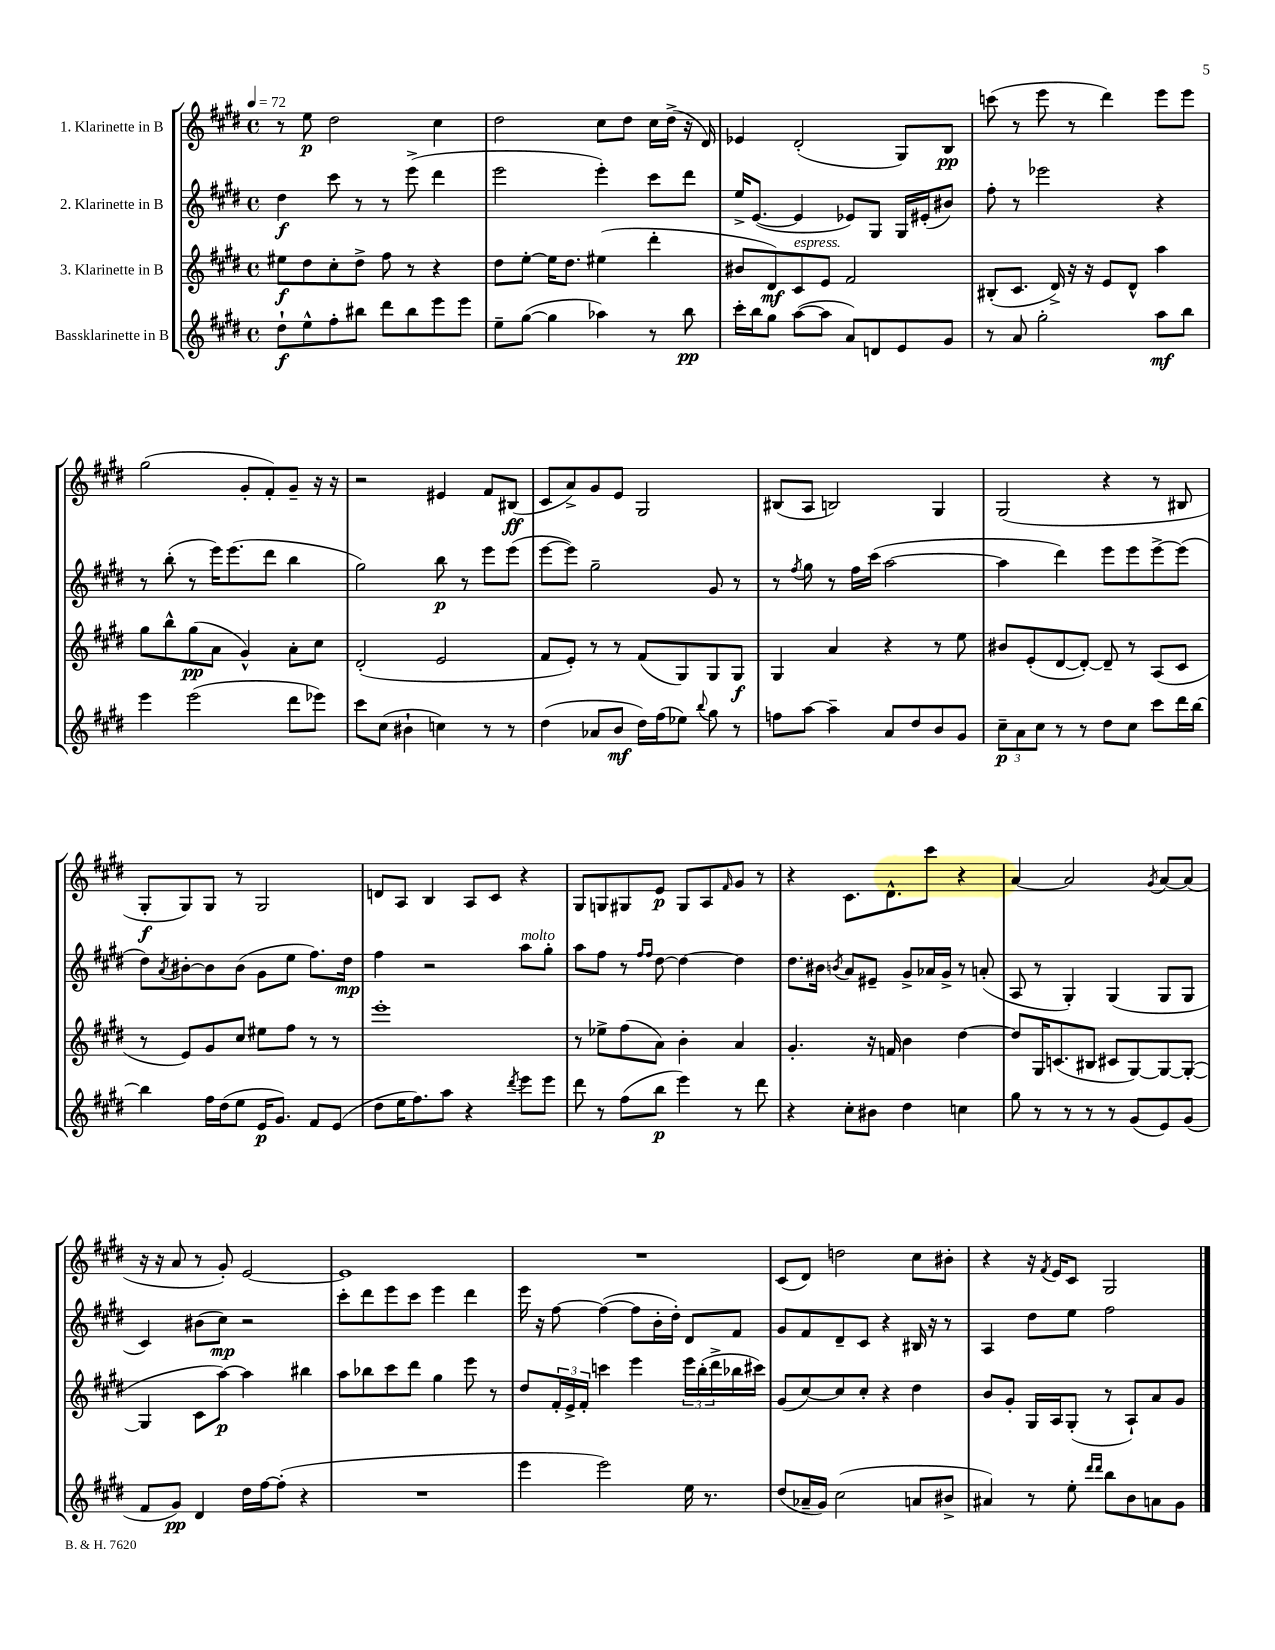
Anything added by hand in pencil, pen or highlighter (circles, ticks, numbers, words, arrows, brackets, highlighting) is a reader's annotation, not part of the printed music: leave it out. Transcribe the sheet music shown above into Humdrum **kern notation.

**kern	**kern	**kern	**kern
*staff4	*staff3	*staff2	*staff1
*clefG2	*clefG2	*clefG2	*clefG2
*k[f#c#g#d#]	*k[f#c#g#d#]	*k[f#c#g#d#]	*k[f#c#g#d#]
*M4/4	*M4/4	*M4/4	*M4/4
*met(c)	*met(c)	*met(c)	*met(c)
*MM72	*MM72	*MM72	*MM72
8dd#`	8ee#	4dd#	8r
8ee^^	8dd#	.	8ee
8ff#'	8cc#'	8ccc#	2dd#
8bb#	8dd#^	8r	.
8ddd#	8ff#	8r	.
8bb#	8r	(8eee^	.
8eee	4r	4ddd#	4cc#
8eee	.	.	.
=	=	=	=
8ee~	8dd#	2eee	2dd#
([8gg#	[8ee'	.	.
4gg#]	16ee]	.	.
.	8.dd#	.	.
4aa-)	(4ee#	4eee')	8cc#
.	.	.	8dd#
8r	4ddd#'	8ccc#	16cc#
.	.	.	(16dd#^
8bb	.	8ddd#	16r
.	.	.	16d#)
=	=	=	=
16ccc#'	8b#	16ee^	4e-
16bb	.	([8.e	.
8gg#	8d#)	.	.
([8aa	8c#	4e]	(2d#'
8aa]	8e	.	.
8a)	2f#	8e-)	.
8d	.	8G#	.
8e	.	16G#	8G#)
.	.	(16e#'	.
8g#	.	8b#)	8B
=	=	=	=
8r	(8B#'	8ff#'	(8ccc
8a	8.c#	8r	8r
2gg#'	.	2eee-	8eee
.	16d#^)	.	.
.	16r	.	8r
.	16r	.	.
.	8e	.	4ddd#)
.	8d#^^	.	.
8aa	4aa	4r	8eee
8bb	.	.	8eee
=	=	=	=
4eee	8gg#	8r	(2gg#
.	8bb^^	(8bb'	.
(2eee	(8gg#	8r	.
.	8a	16eee)	.
.	.	(8.eee	.
.	4g#^^)	.	8g#'
.	.	8ddd#	8f#')
8ddd#	8a'	4bb	8g#~
8eee-)	8cc#	.	16r
.	.	.	16r
=	=	=	=
8ccc#	(2d#'	2gg#)	2r
(8cc#	.	.	.
4b#`	.	.	.
4cc)	2e	8bb	4e#
.	.	8r	.
8r	.	8eee	8f#
8r	.	(8eee	(8B#
=	=	=	=
(4dd#	8f#	[8eee	8c#
.	8e')	8eee])	8a^)
8a-	8r	2gg#~	8g#
8b	8r	.	8e
16dd#)	(8f#	.	2G#
(16ff#	.	.	.
8ee-)	8G#)	.	.
8qqbb	.	.	.
8gg#	8G#	8g#	.
8r	8G#	8r	.
=	=	=	=
8ff	4G#	8r	(8B#
.	.	8qff#	.
[8aa	.	8gg#	8A
4aa~]	4a	8r	2B)
.	.	16ff#	.
.	.	(16ccc#	.
8a	4r	[2aa	.
8dd#	.	.	.
8b	8r	.	4G#
8g#	8ee	.	.
=	=	=	=
12cc#~	8b#	4aa]	(2G#
12a	.	.	.
.	(8e'	.	.
12cc#	.	.	.
8r	[8d#	4ddd#)	.
8r	8d#'_)	.	.
8dd#	8d#~]	8eee	4r
8cc#	8r	8eee	.
8ccc#	(8A	[8eee^	8r
16ddd#	8c#	(8eee]	8B#
[16bb	.	.	.
=	=	=	=
4bb]	8r	8dd#)	8G#'
.	.	8qa	.
.	8e)	[8b#'	8G#)
16ff#	8g#	8b#]	8G#
(16dd#	.	.	.
8ee	8cc#	(8b#	8r
16e	8ee#	8g#	2G#
8.g#)	.	.	.
.	8ff#	8ee	.
8f#	8r	8.ff#)	.
(8e	8r	.	.
.	.	16dd#	.
=	=	=	=
8dd#	1eee'	4ff#	8d
16ee	.	.	8A
8.ff#)	.	.	.
.	.	2r	4B
8aa	.	.	.
4r	.	.	8A
.	.	.	8c#
8qddd#	.	.	.
8eee	.	8aa	4r
8eee	.	8gg#'	.
=	=	=	=
8ddd#	8r	8aa	8G#
8r	8ee-^	8ff#	8G
(8ff#	(8ff#	8r	8G#
.	.	16qqff#	.
.	.	16qqff#	.
8bb	8a)	[8dd#	8e
4eee)	4b'	4dd#_	8G#
.	.	.	8A
.	.	.	16qqf#
8r	4a	4dd#]	8g#
8ddd#	.	.	8r
=	=	=	=
4r	4.g#'	8.dd#	4r
.	.	16b#	.
.	.	8qb	.
8cc#'	.	8a	8.c#
8b#	16r	8e#~	.
.	16f	.	8.d#^^
4dd#	4b	8g#^	.
.	.	16a-	8ccc#
.	.	16g#^	.
4cc	[4dd#	8r	4r
.	.	(8a'	.
=	=	=	=
8gg#	8dd#]	8A	[4a
8r	16G#	8r	.
.	(8.c	.	.
8r	.	4G#')	2a]
8r	8B#	.	.
8r	8c#	(4G#	.
(8g#	[8G#)	.	.
.	.	.	8qg#
8e)	8G#_	8G#	[8a
(8g#	(8G#'_	8G#	(8a]
=	=	=	=
8f#	4G#]	4c#)	16r
.	.	.	16r
8g#)	.	.	8a
4d#	8c#	(8b#	8r
.	[8aa)	8cc#)	8g#')
16dd#	4aa]	2r	[2e
[16ff#	.	.	.
(8ff#']	.	.	.
4r	4bb#	.	.
=	=	=	=
1r	8aa	8ccc#'	1e]
.	8bb-	8ddd#	.
.	8ccc#	8eee	.
.	8ddd#	8ccc#	.
.	4gg#	4eee	.
.	8eee	4ddd#	.
.	8r	.	.
=	=	=	=
4eee	8dd#	16eee	1r
.	.	16r	.
.	24f#'	[8ff#	.
.	24e^	.	.
.	24f#'	.	.
2eee)	4ccc	(4ff#_	.
.	4eee	8ff#]	.
.	.	16b'	.
.	.	16dd#')	.
16ee	24eee	8d#	.
.	(24bb'	.	.
8.r	.	.	.
.	24ddd#^	.	.
.	16bb-	8f#	.
.	16ccc#)	.	.
=	=	=	=
(8dd#	(8g#	8g#	(8c#
16a-~	[8cc#)	8f#	8d#)
16g#)	.	.	.
(2cc#	8cc#]	8d#~	2dd
.	8cc#'	8c#	.
.	4r	4r	.
8a	4dd#	16B#	8cc#
.	.	16r	.
8b#^	.	8r	8b#'
=	=	=	=
4a#)	8b	4A	4r
.	8g#'	.	.
8r	16G#	8dd#	16r
.	.	.	8qf#
.	16A	.	16e
8ee'	(8G#'	8ee	8c#
16qqddd#	.	.	.
16qqddd#	.	.	.
8bb	8r	2ff#	2G#
8b	8A`)	.	.
8a	8a	.	.
8g#	8g#	.	.
==	==	==	==
*-	*-	*-	*-
